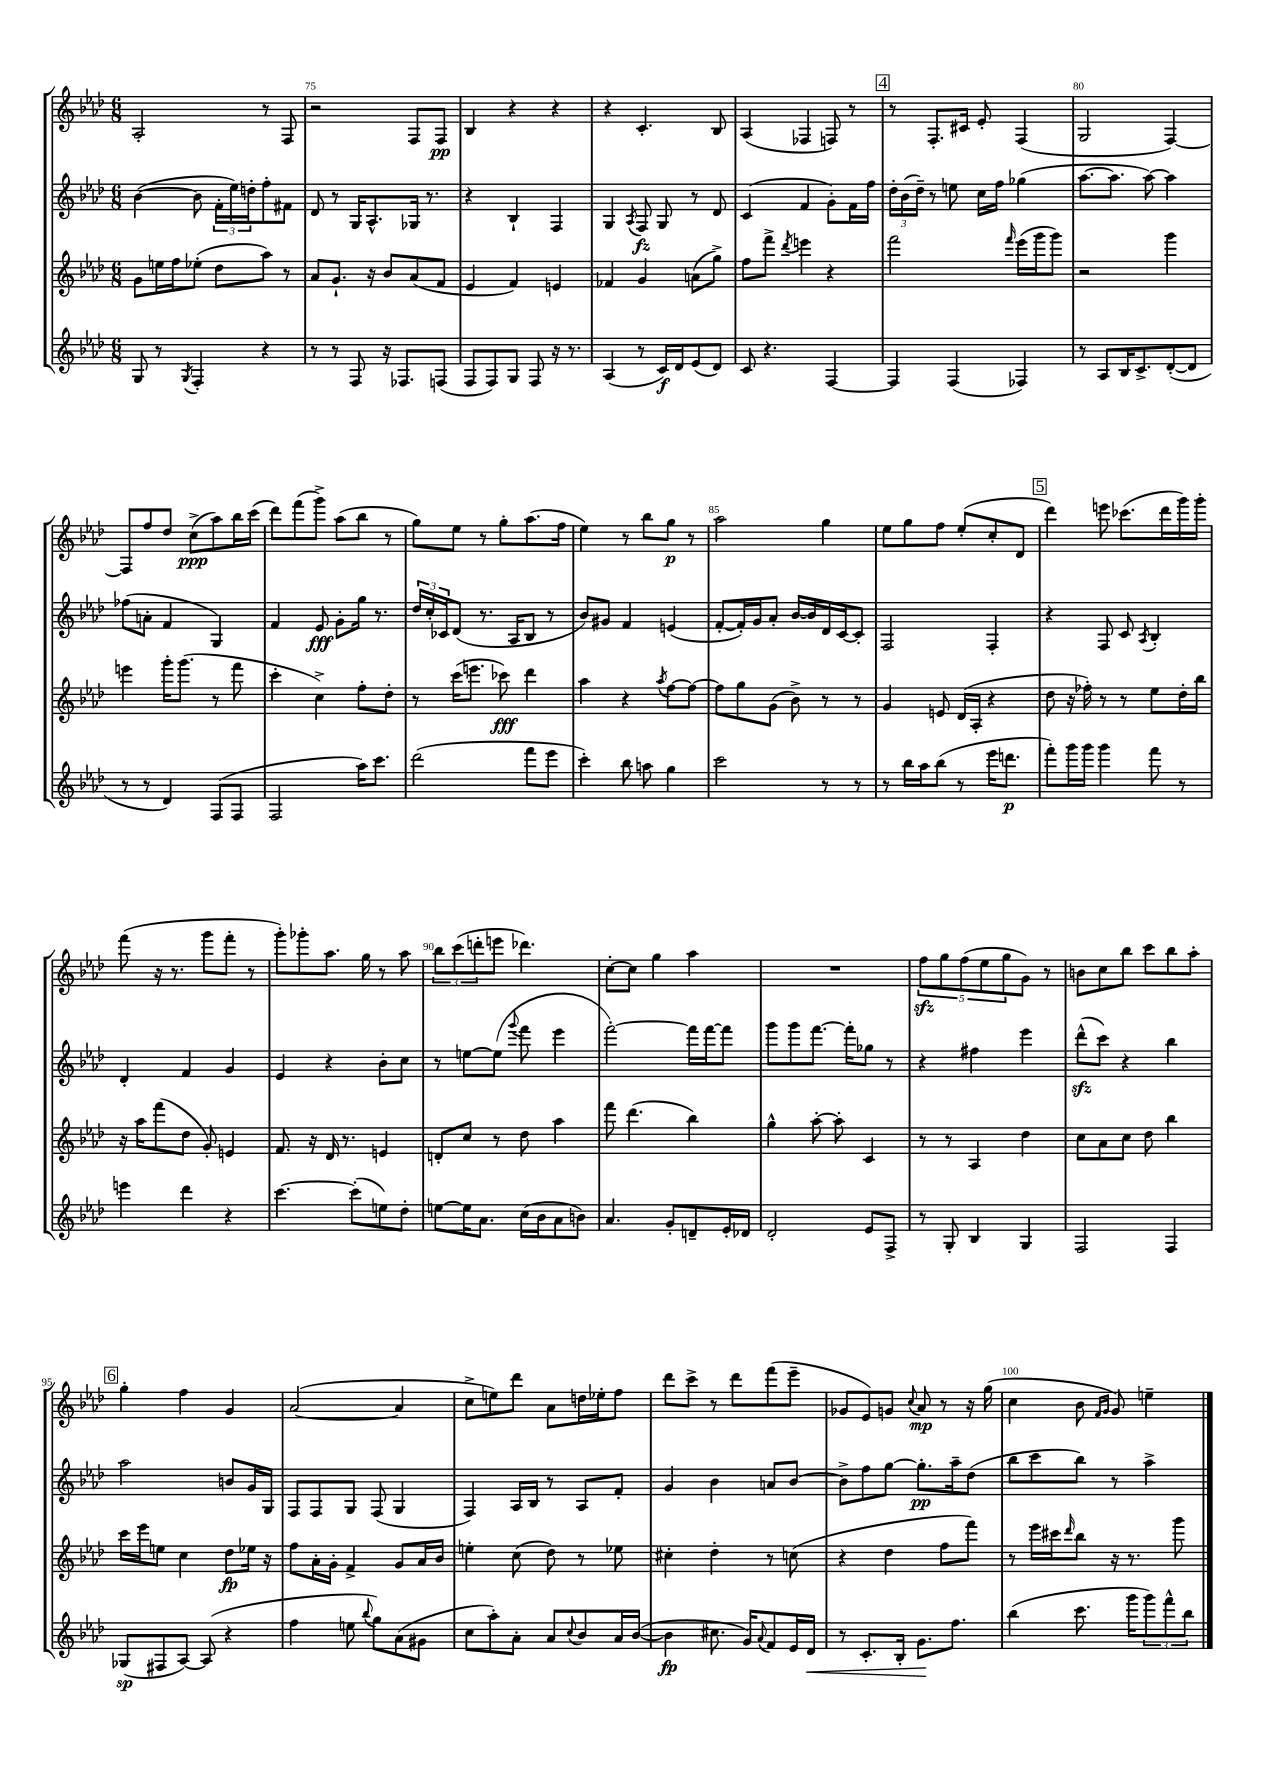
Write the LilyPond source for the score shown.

<<
\new StaffGroup <<
\new Staff = "s0" {
    \clef treble \key aes \major \numericTimeSignature \time 6/8
    aes2-. r8 f8 |
    r2 f8 f8\pp |
    bes4 r4 r4 |
    r4 c'4.-. bes8 |
    aes4( fes4 f8) r8 |
    \mark \markup { \box "4" } r8 f8.-. cis'16 ees'8-. f4( |
    g2 f4~) |
    f8 f''8 des''8 c''8->\ppp( aes''8) bes''16 c'''16( |
    des'''8) f'''8( g'''8->) aes''8( bes''8 r8 |
    g''8) ees''8 r8 g''8-. aes''8.( f''16 |
    ees''4) r8 bes''8 g''8\p r8 |
    aes''2 g''4 |
    ees''8 g''8 f''8 ees''8-.( c''8-. des'8 |
    \mark \markup { \box "5" } des'''4) e'''8 ces'''8.( des'''16 g'''16) g'''16-. |
    f'''8( r16 r8. g'''8 f'''8-. r8 |
    g'''8-.) ges'''8-. aes''8. g''16 r8 aes''8 |
    \tuplet 3/2 { bes''8 c'''8( d'''8-. } e'''8 des'''4.) |
    c''8~-. c''8 g''4 aes''4 |
    R2. |
    \tuplet 5/4 { f''8\sfz g''8 f''8( ees''8 g''8 } g'8) r8 |
    b'8 c''8 bes''8 c'''8 bes''8 aes''8-. |
    \mark \markup { \box "6" } g''4-. f''4 g'4 |
    aes'2~( aes'4 |
    c''8-> e''8) des'''8 aes'8 d''16 ees''16-. f''8 |
    des'''8 c'''8-> r8 des'''8 f'''8( ees'''8-- |
    ges'8 ees'8) g'8 \appoggiatura { c''8 } aes'8\mp r8 r16 g''16( |
    c''4 bes'8 \grace { f'16 g'16 } g'8) e''4-- \bar "|." |
}
\new Staff = "s1" {
    \clef treble \key aes \major \numericTimeSignature \time 6/8
    bes'4~( bes'8 \tuplet 3/2 { f'16-. ees''16) d''16-. } f''8-. fis'8 |
    des'8 r8 g16 aes8.-^ ges16 r8. |
    r4 bes4-! f4 |
    g4 \acciaccatura { aes8 } f8\fz g8 r8 des'8 |
    c'4( f'4 g'8-.) f'16 f''16 |
    \mark \markup { \box "4" } \tuplet 3/2 { des''16-. bes'16( des''16--) } r8 e''8 c''16 f''16 ges''4( |
    aes''8.~ aes''8. aes''8~) aes''4 |
    fes''8( a'8-. f'4 g4) |
    f'4 ees'8\fff g'8-. g''16 r8. |
    \tuplet 3/2 { des''16 c''16-. ces'16 } des'8( r8. aes16 bes8 r8 |
    bes'8) gis'8 f'4 e'4( |
    f'8~-. f'16-.) g'16 aes'8-. bes'16~ bes'16 des'16 c'16~ c'8-. |
    f2 f4-. |
    \mark \markup { \box "5" } r4 f8 c'8 \acciaccatura { aes8 } bes4-. |
    des'4-. f'4 g'4 |
    ees'4 r4 bes'8-. c''8 |
    r8 e''8~ e''8( \appoggiatura { g'''8 } f'''8 ees'''4 |
    f'''2~-.) f'''16 f'''16~ f'''8 |
    g'''8 g'''8 f'''8.~ f'''16-. ges''8 r8 |
    r4 fis''4 ees'''4 |
    des'''8-^\sfz( c'''8) r4 bes''4 |
    \mark \markup { \box "6" } aes''2 b'8 g'16 g16 |
    f8 f8 g8 f8( g4 |
    f4) aes16 bes16 r8 aes8 f'8-. |
    g'4 bes'4 a'8 bes'8~ |
    bes'8-> f''8 g''8~ g''8.-.\pp aes''16-- des''8( |
    bes''8 c'''8 bes''8) r8 aes''4-> \bar "|." |
}
\new Staff = "s2" {
    \clef treble \key aes \major \numericTimeSignature \time 6/8
    g'8 e''16 f''16 ees''8-.( des''8 aes''8) r8 |
    aes'8 g'8.-! r16 bes'8 aes'8( f'8 |
    ees'4 f'4) e'4 |
    fes'4 g'4 a'8( g''8->) |
    f''8 f'''8-> \acciaccatura { des'''8 } e'''4 r4 |
    \mark \markup { \box "4" } f'''2 \grace { f'''16 } ees'''16( g'''16 g'''8) |
    r2 g'''4 |
    e'''4 g'''16-. g'''8.( r8 f'''8 |
    c'''4-. c''4->) f''8-. des''8-. |
    r8 c'''16( e'''8. ces'''8\fff) des'''4 |
    aes''4 r4 \acciaccatura { aes''8 } f''8~ f''8~ |
    f''8 g''8 g'8( bes'8->) r8 r8 |
    g'4 e'8 des'16( aes16-. r4 |
    \mark \markup { \box "5" } des''8 r16 fes''16-.) r8 r8 ees''8 des''16-. bes''16 |
    r16 aes''16 f'''8( des''8 g'8-.) e'4 |
    f'8. r16 des'16 r8. e'4 |
    d'8-. c''8 r8 des''8 aes''4 |
    f'''8 des'''4.( bes''4) |
    g''4-^ aes''8~-. aes''8-. c'4 |
    r8 r8 aes4 des''4 |
    c''8 aes'8 c''8 des''8 bes''4 |
    \mark \markup { \box "6" } c'''16 ees'''16 e''8 c''4 des''8\fp ees''16 r16 |
    f''8 aes'16-. g'16-. f'4-> g'8 aes'16 bes'16 |
    e''4-. c''8( des''8) r8 ees''8 |
    cis''4-. des''4-. r8 c''8( |
    r4 des''4 f''8 f'''8) |
    r8 ees'''16 cis'''16 \grace { des'''16 } bes''8 r16 r8. g'''8 \bar "|." |
}
\new Staff = "s3" {
    \clef treble \key aes \major \numericTimeSignature \time 6/8
    g8 r8 \acciaccatura { g8 } f4-. r4 |
    r8 r8 f8 r16 fes8. f8( |
    f8 f8) g8 f8 r16 r8. |
    aes4( r8 c'16\f) des'16 ees'8( des'8) |
    c'8 r4. f4~ |
    \mark \markup { \box "4" } f4 f4( fes4) |
    r8 aes8 bes16 c'8.-> des'8~-.( des'8 |
    r8 r8 des'4) f8( f8 |
    f2 aes''16) c'''8. |
    des'''2( f'''8 ees'''8 |
    c'''4-.) bes''8 a''8 g''4 |
    c'''2 r8 r8 |
    r8 bes''16 aes''16 bes''8( r8 ees'''16 d'''8.\p |
    \mark \markup { \box "5" } f'''8-.) g'''16 g'''16 g'''4 f'''8 r8 |
    e'''4 des'''4 r4 |
    c'''4.~ c'''8-.( e''8) des''8-. |
    e''8~ e''16 aes'8. c''16( bes'16 aes'8 b'8) |
    aes'4. g'8-. d'8-- ees'16-. des'16 |
    des'2-. ees'8 f8-> |
    r8 g8-. bes4 g4 |
    f2 f4 |
    \mark \markup { \box "6" } ges8\sp( fis8 aes8~) aes8( r4 |
    f''4 e''8 \appoggiatura { bes''8 } g''8) aes'8( gis'8 |
    c''8 aes''8-.) aes'8-. aes'8 \appoggiatura { c''8 } bes'8 aes'16 bes'16~( |
    bes'4\fp cis''8. g'16) \appoggiatura { aes'8 } f'8 ees'16 des'16\< |
    r8 c'8.-. bes16-. g'8.\! f''8. |
    bes''4( c'''8. g'''16 \tuplet 3/2 { g'''8) f'''8-^ bes''8 } \bar "|." |
}
>>
>>
\layout { \context { \Score currentBarNumber = #74 \override BarNumber.break-visibility = ##(#f #t #t) barNumberVisibility = #(every-nth-bar-number-visible 5) } }
